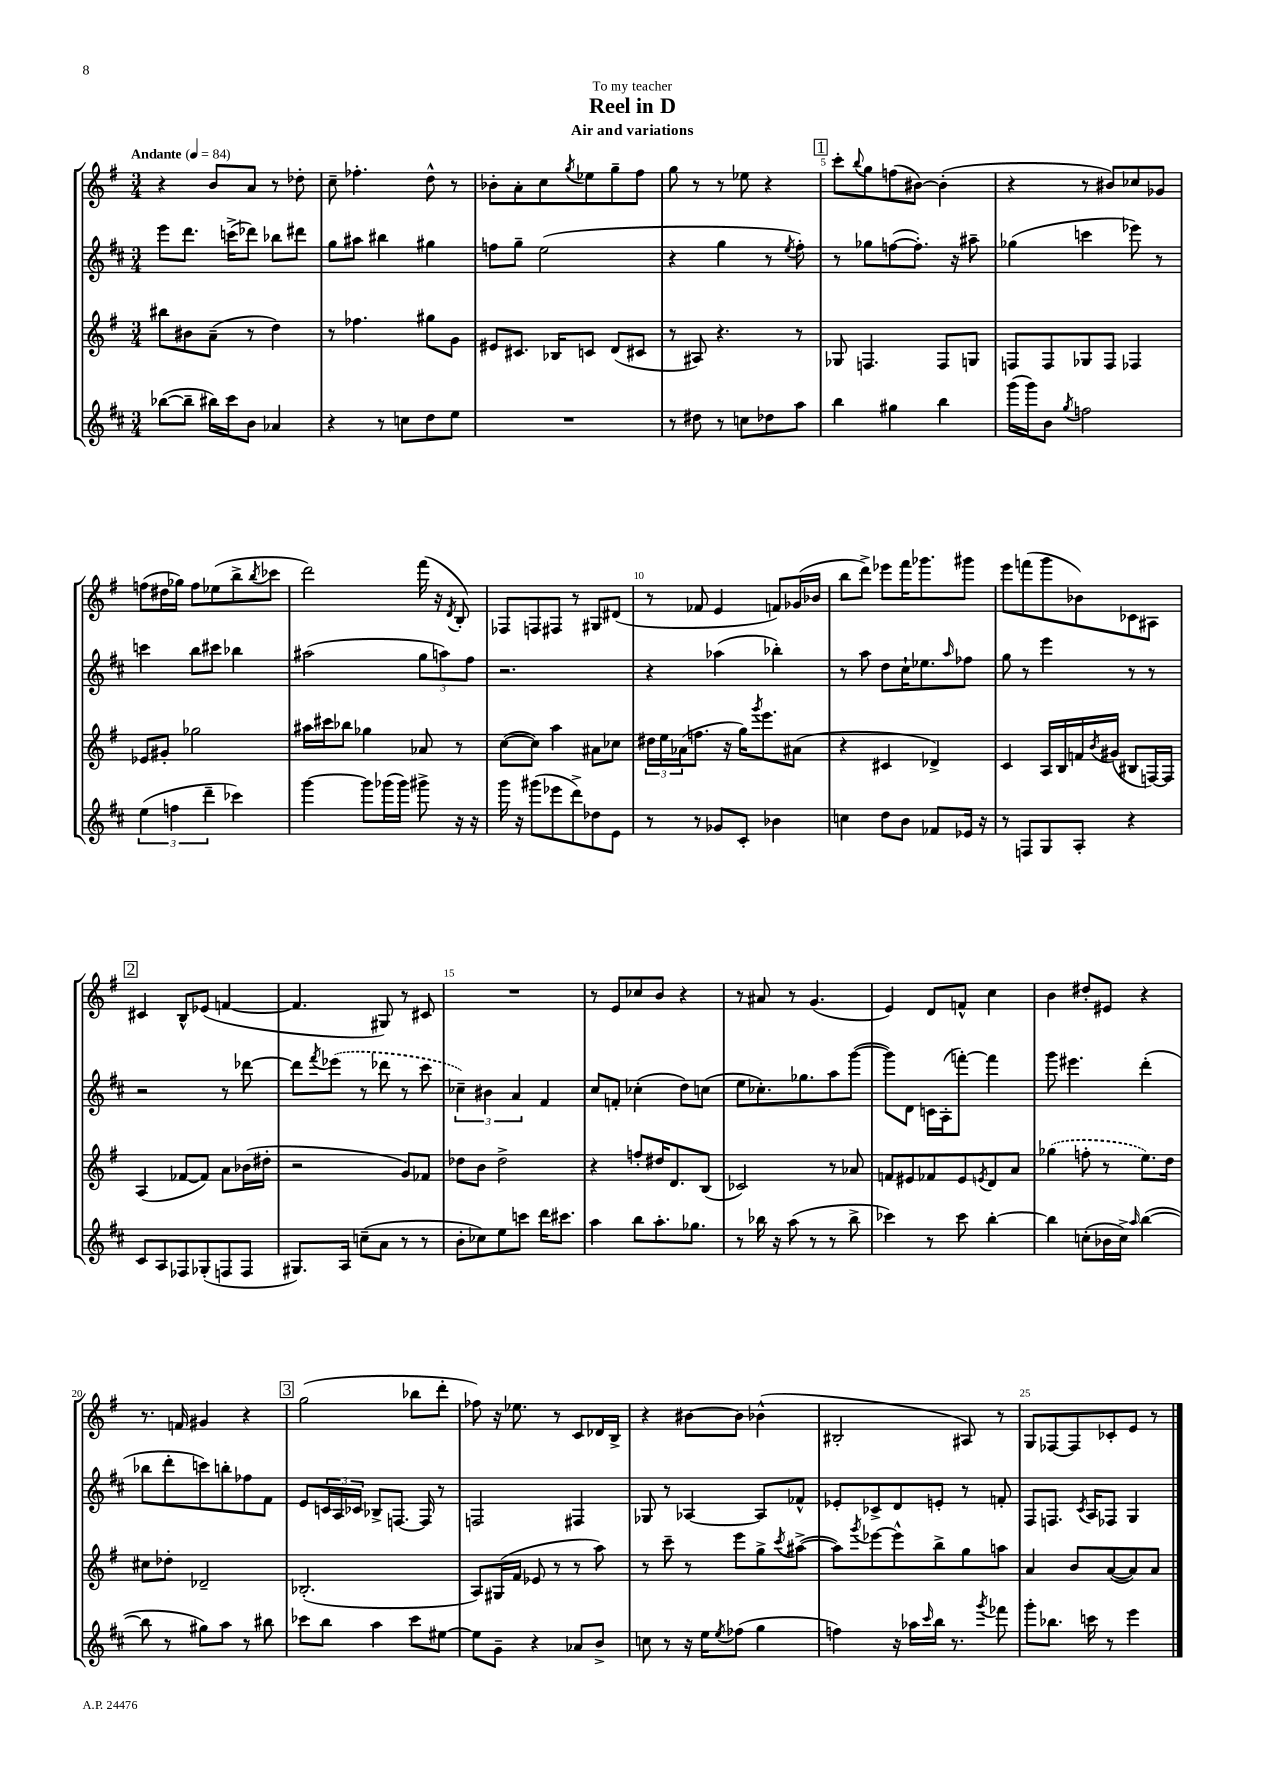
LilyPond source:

\header { title = "Reel in D" subtitle = "Air and variations" dedication = "To my teacher" }
<<
\new StaffGroup <<
\new Staff = "s0" {
    \clef treble \key g \major \numericTimeSignature \time 3/4 \tempo "Andante" 4 = 84
    r4 b'8 a'8 r8 des''8-. |
    c''8-- fes''4.-. d''8-^ r8 |
    bes'8-. a'8-. c''8 \acciaccatura { g''8 } ees''8 g''8-- fis''8 |
    g''8 r8 r8 ees''8 r4 |
    \mark \markup { \box "1" } c'''8-. \appoggiatura { b''8 } g''8 f''8( bis'8~) bis'4-.( |
    r4 r8 bis'8) ces''8 ges'8 |
    f''8( dis''16 ges''16) f''8 ees''8( b''8-> \acciaccatura { b''8 } ces'''8 |
    d'''2) fis'''16( r16 \acciaccatura { d'8 } b8-.) |
    fes8 f8 fis8 r8 gis8 dis'8( |
    r8 fes'8 e'4 f'8) ges'16( bes'16 |
    b''8 d'''8->) ees'''8 fis'''16 ges'''8. gis'''8 |
    e'''8 f'''8( g'''8 bes'8) ces'8 ais8 |
    \mark \markup { \box "2" } cis'4 b8-^ ees'8( f'4~ |
    f'4. gis8) r8 cis'8 |
    R2. |
    r8 e'8 ces''8 b'8 r4 |
    r8 ais'8 r8 g'4.( |
    e'4) d'8 f'8-^ c''4 |
    b'4 dis''8-. eis'8 r4 |
    r8. f'16 gis'4 r4 |
    \mark \markup { \box "3" } g''2( bes''8 d'''8-. |
    fes''8) r16 ees''8. r8 c'8 des'16 b16-> |
    r4 bis'8~ bis'8 bes'4-^( |
    bis2-. ais8) r8 |
    g8 fes8~ fes8 ces'8-. e'8 r8 \bar "|." |
}
\new Staff = "s1" {
    \clef treble \key d \major \numericTimeSignature \time 3/4
    e'''8 d'''8. c'''16->( des'''8) bes''8 dis'''8 |
    g''8 ais''8 bis''4 gis''4 |
    f''8 g''8-- e''2( |
    r4 g''4 r8 \acciaccatura { e''8 } fis''8-.) |
    \mark \markup { \box "1" } r8 ges''8 f''8~( f''8.-.) r16 ais''8-- |
    ges''4( c'''4 ees'''8) r8 |
    c'''4 b''8 cis'''8 bes''4 |
    ais''2( \tuplet 3/2 { g''8 a''8) fis''8 } |
    r2. |
    r4 aes''4( bes''4-.) |
    r8 a''8 d''8 cis''16-! ees''8. \grace { a''16 } fes''8 |
    g''8 r8 e'''4 r8 r8 |
    \mark \markup { \box "2" } r2 r8 des'''8~ |
    des'''8 \acciaccatura { fis'''8 } \once \slurDashed ees'''8( r8 des'''8 r8 cis'''8 |
    \tuplet 3/2 { ces''4--) bis'4 a'4 } fis'4 |
    cis''8 f'8-. ces''4-.( d''8) c''8( |
    e''8 ces''8.-.) ges''8. a''8 g'''8~( |
    g'''8) d'8 c'16 a16-.( f'''8~-.) f'''4 |
    g'''8 eis'''4. d'''4-.( |
    bes''8 d'''8-. c'''8) b''8-. fes''8 fis'8 |
    \mark \markup { \box "3" } e'8 \tuplet 3/2 { c'16 a16 ces'16 } bes8-> f8.~ f16 r8 |
    f2 fis4 |
    ges8 r8 aes4~ aes8 fes'8-^ |
    ees'8-. ces'8-> d'8 e'8-. r8 f'8-. |
    fis8 f8. \acciaccatura { cis'8 } a16 fes8 g4 \bar "|." |
}
\new Staff = "s2" {
    \clef treble \key g \major \numericTimeSignature \time 3/4
    bis''8 bis'8 a'8--( r8 d''4) |
    r8 fes''4. gis''8 g'8 |
    eis'8 cis'8. bes16 c'8 d'8( cis'8 |
    r8 ais8) r4. r8 |
    \mark \markup { \box "1" } ges8 f4. f8 g8 |
    f8 f8 ges8 f8 fes4 |
    ees'8 gis'8-. ges''2 |
    ais''16 cis'''16 bes''8 ges''4 aes'8 r8 |
    c''8~( c''8) a''4 ais'8 ces''8 |
    \tuplet 3/2 { dis''16 e''16 aes'16( } f''8. r16 g''16) \acciaccatura { g'''8 } e'''8. ais'8( |
    r4 cis'4 des'4->) |
    c'4 a16 b16 f'16 \acciaccatura { b'8 } gis'16( bis8 f16~) f16 |
    \mark \markup { \box "2" } a4( fes'8~ fes'8) a'8 bes'16( dis''16-. |
    r2 g'8) fes'8 |
    des''8 b'8 des''2-> |
    r4 f''8-. dis''16 d'8. b8( |
    ces'2) r8 aes'8 |
    f'8 eis'8 fes'8 eis'8 \acciaccatura { e'8 } d'8 a'8 |
    \once \slurDashed ges''4( f''8-. r8 e''8.) d''16 |
    cis''8 des''8-. des'2-- |
    \mark \markup { \box "3" } bes2.-.( |
    a8) gis16( fis'16 ees'8 r8 r8 a''8) |
    r8 c'''8-- r8 e'''8 g''8-> \acciaccatura { c'''8 } ais''8~->( |
    ais''8) \acciaccatura { g'''8 } ees'''8~ ees'''8-^ b''8-> g''8 a''8 |
    a'4 b'8 a'8~( a'8) a'8 \bar "|." |
}
\new Staff = "s3" {
    \clef treble \key d \major \numericTimeSignature \time 3/4
    bes''8~( bes''8-- bis''16) cis'''16 b'8 aes'4 |
    r4 r8 c''8 d''8 e''8 |
    R2. |
    r8 dis''8 r8 c''8 des''8 a''8 |
    \mark \markup { \box "1" } b''4 gis''4 b''4 |
    g'''16( g'''16) b'8 \acciaccatura { g''8 } f''2 |
    \tuplet 3/2 { e''4( f''4 d'''4-- } ces'''4) |
    g'''4~ g'''8 ges'''16( ges'''16) gis'''8-> r16 r16 |
    g'''16 r16 gis'''8( ees'''8 d'''8->) des''8 e'8 |
    r8 r8 ges'8 cis'8-. bes'4 |
    c''4 d''8 b'8 fes'8 ees'16 r16 |
    r8 f8 g8 a8-. r4 |
    \mark \markup { \box "2" } cis'8 a8 fes8 ges8-.( f8 f8 |
    gis8.) a16 c''8--( a'8 r8 r8 |
    b'8-. ces''8) e''8 c'''8 d'''16 cis'''8. |
    a''4 b''8 a''8.-. ges''8. |
    r8 bes''16 r16 a''8( r8 r8 bes''8-> |
    ces'''4) r8 ces'''8 b''4~-. |
    b''4 c''8-.( bes'16 c''16->) \grace { a''16 } b''4~( |
    b''8 r8 gis''8) a''8 r8 bis''8 |
    \mark \markup { \box "3" } ces'''8 b''8 a''4 ces'''8 eis''8~ |
    eis''8 g'8-- r4 aes'8 b'8-> |
    c''8 r8 r16 e''16 \acciaccatura { e''8 } fes''8( g''4 |
    f''4) r16 aes''16 \grace { cis'''16 } b''16 r8. \acciaccatura { g'''8 } fes'''8 |
    g'''8-. bes''8. c'''16 r8 e'''4 \bar "|." |
}
>>
>>
\layout { \context { \Score \override BarNumber.break-visibility = ##(#f #t #t) barNumberVisibility = #(every-nth-bar-number-visible 5) } }
